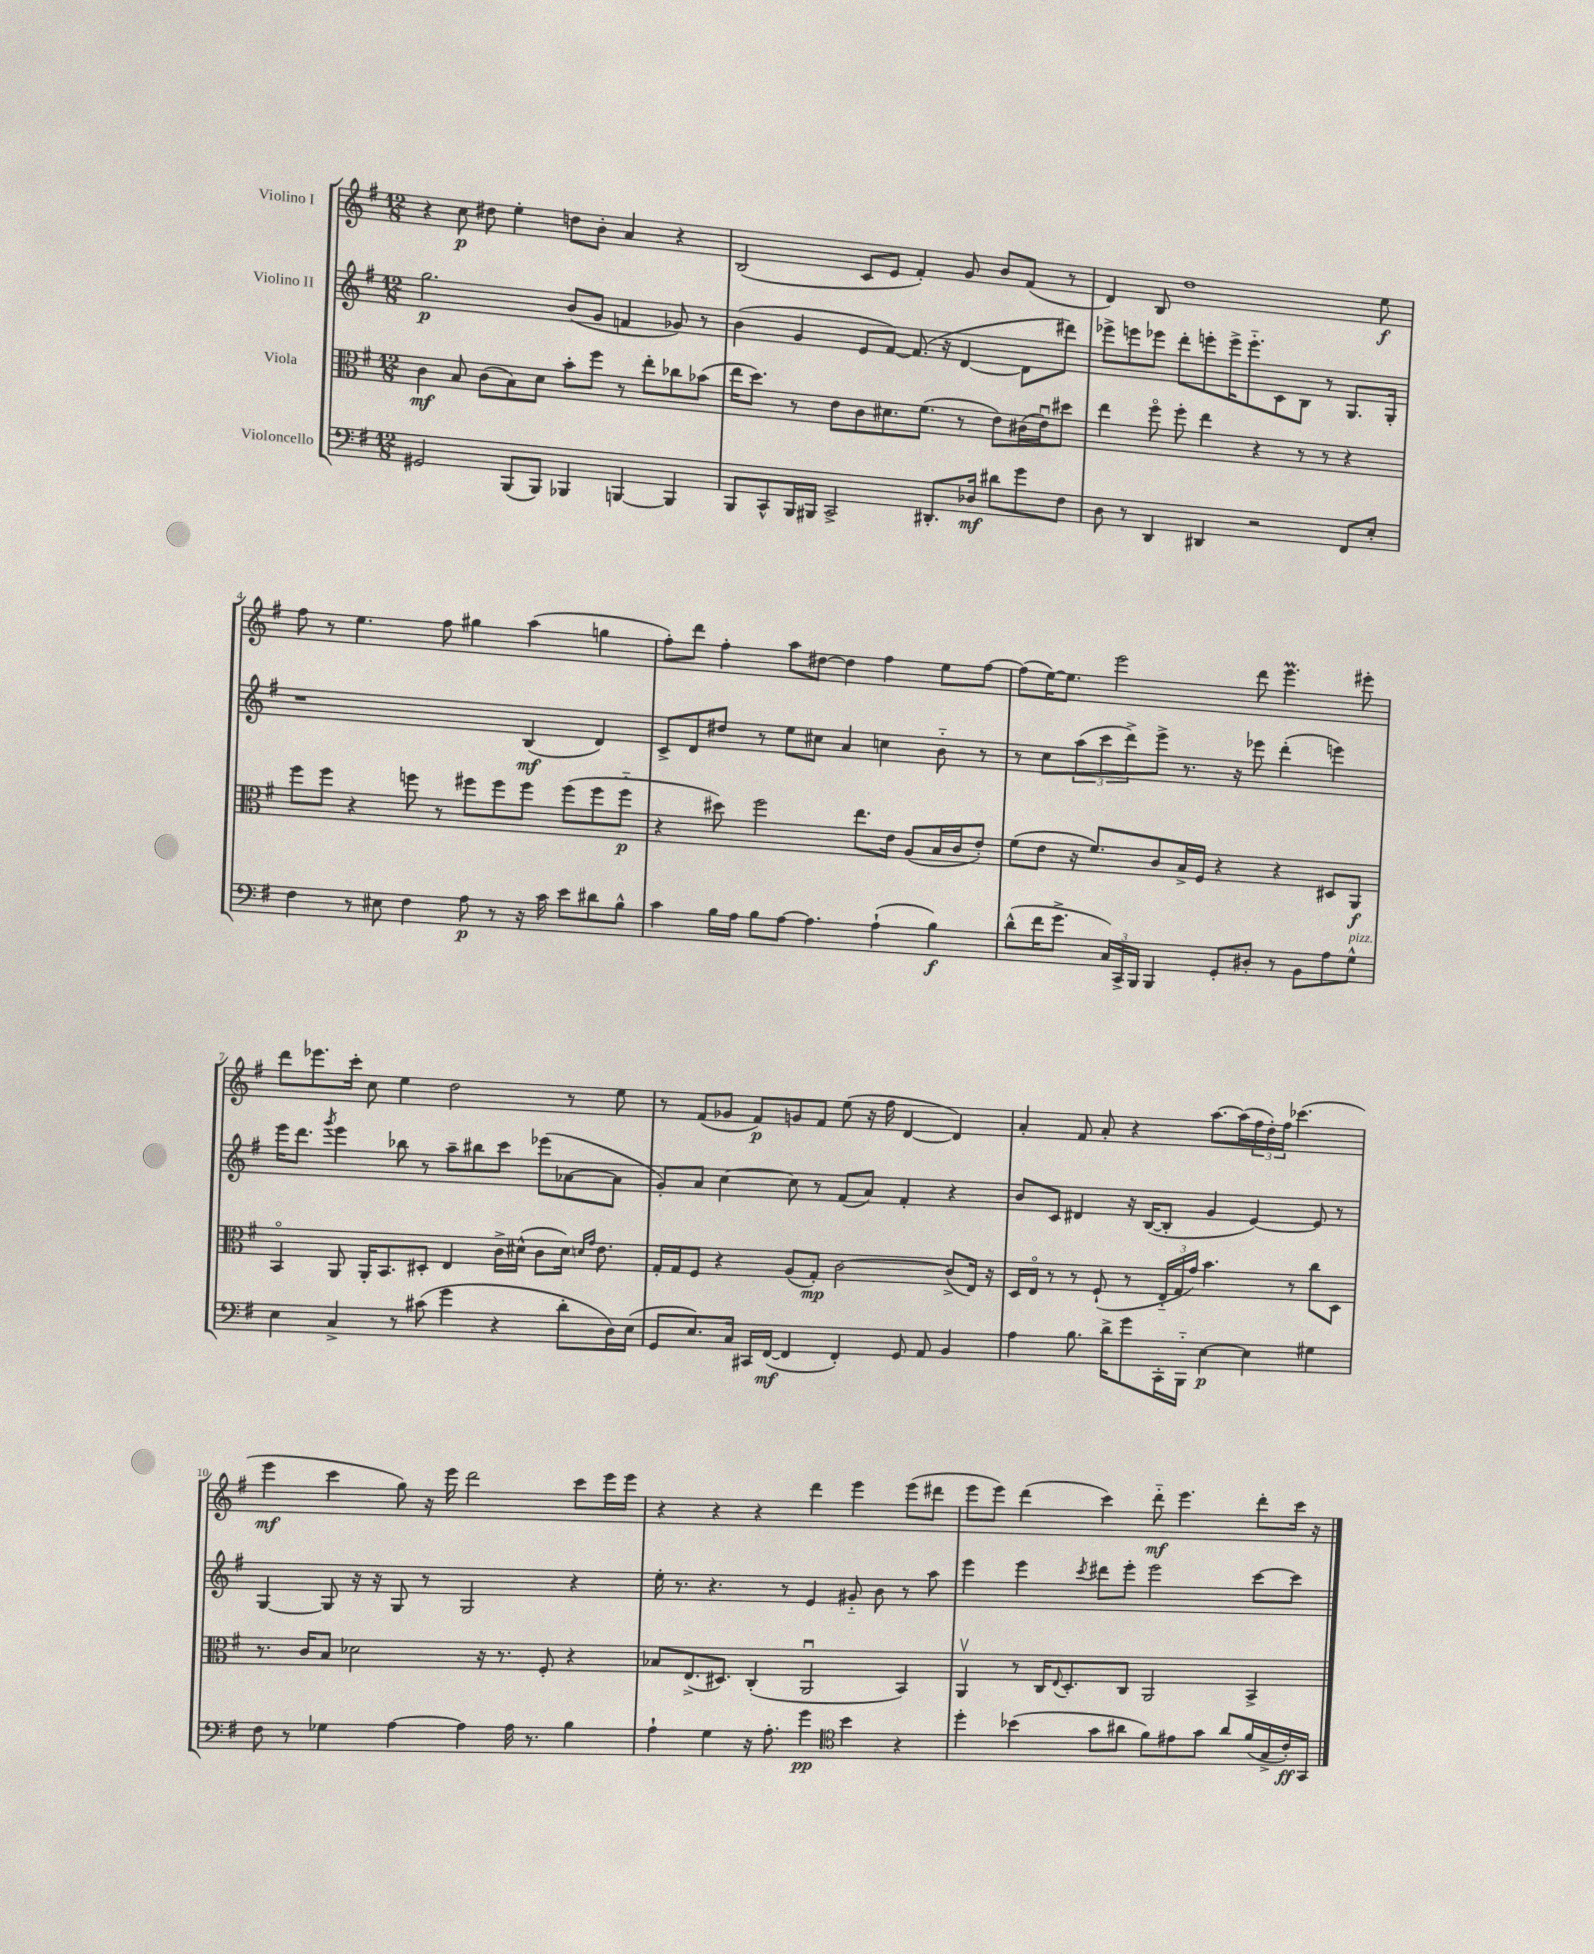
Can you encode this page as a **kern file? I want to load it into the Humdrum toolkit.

**kern	**kern	**kern	**kern
*staff4	*staff3	*staff2	*staff1
*clefF4	*clefC3	*clefG2	*clefG2
*k[f#]	*k[f#]	*k[f#]	*k[f#]
*M12/8	*M12/8	*M12/8	*M12/8
2GG#	4c	2.gg	4r
.	8B	.	8cc
.	(8c	.	8dd#
(8BBB	8B)	.	4ee'
8BBB)	8d	.	.
4BBB-	8b'	(8b	8dd
.	8ff#	8g	8b'
[4BBB	8r	4f	4a
.	8ee'	.	.
4BBB]	8cc-	8g-)	4r
.	(8b-	8r	.
=	=	=	=
8BBB	16ee	(4b	(2B
.	8.dd)	.	.
8CC^^	.	.	.
16BBB	8r	4g	.
16BBB#	.	.	.
2CC^	8e	.	.
.	8c	8e	8c
.	8.d#	[8f#)	8e
.	.	(8.f#]	4f#')
.	(8.f#	.	.
8.DD#'	.	.	.
.	.	16r	.
.	8r	[4d	8g
16D-	.	.	.
8d#	8e)	.	8b
8g	(16c#	8d]	(8f#
.	16eu)	.	.
8F#	8dd#	8ddd#)	8r
=	=	=	=
8D	4ee	8eee-^	4d)
8r	.	8eee	.
4DD	8ff#o	8eee-	8B
.	8ff#'	8ddd'	1dd
4DD#	4ee	8eee'	.
.	.	16eee^	.
.	.	8.eee'~	.
2r	4r	.	.
.	.	8c	.
.	8r	8B	.
.	8r	8r	.
8FF#	4r	8.G	.
8E'	.	.	8ee
.	.	16G'	.
=	=	=	=
4F#	8ff#	1r	8ff#
.	8ff#	.	8r
8r	4r	.	4.ee
8E#	.	.	.
4F#	8ff	.	.
.	8r	.	8ff#
8A	8ff#	.	4gg#
8r	8ff#	.	.
16r	8ff#	(4B	(4aa
16c	.	.	.
8e	(8ff#	.	.
8d#	8ff#	4d)	4gg
8B^^	8ff#'~	.	.
=	=	=	=
4c	4r	8c^	8ff#')
.	.	8d	8ddd
16B	8dd#)	8dd#	4ff#'
16A	.	.	.
8B	2ff#	8r	.
[8A	.	8ee	8aa
4.A]	.	8cc#	[8dd#
.	.	4a	4dd#]
.	8.ee	.	.
(4A`	.	4cc	4ff#
.	16e	.	.
.	(8A	.	.
4B)	16B	8b'~	8ee
.	16c	.	.
.	8e')	8r	[8ff#
=	=	=	=
(8d^^	(8f#	8r	(8ff#]
16f#	8e	8cc	[16ee)
8.g^	.	.	8.ee]
.	16r	(12aa	.
.	8.f#)	.	.
.	.	12ccc	.
24C)	.	.	2eee
24CC^	.	12ddd^)	.
24BBB	.	.	.
4BBB	8c	8eee^	.
.	16B^	8.r	.
.	16F#	.	.
8GG'	4r	.	.
.	.	16r	.
8D#'	.	8eee-	8ddd
8r	4r	(4ddd'	4.eee
8BB	.	.	.
8A	8D#	4eee)	.
8G^^	8AA	.	8eee#'
=	=	=	=
4E	4BBo	16eee	8ddd
.	.	8.ddd	.
.	.	.	8.eee-
.	.	8qggg	.
4C^	8AA	4eee	.
.	.	.	16ccc'
.	16AA'	.	8cc
.	8.BB	.	.
8r	.	8bb-	4ee
(8c#	8D#'	8r	.
4g	4E	8aa~	2dd
.	.	8bb#	.
4r	16c^	8ccc	.
.	(16d#^^	.	.
.	8c	(8eee-	.
8d'	16d#)	[8a-	8r
.	16qqd	.	.
.	16qqg	.	.
.	8.e	.	.
16D)	.	8a-]	8ee
(16E	.	.	.
=	=	=	=
8GG	16G'	8g')	8r
.	16G	.	.
8.E)	8F#	8a	(8f#
.	4r	[4cc	8g-
16C	.	.	.
16CC#	.	.	8f#)
([16FF#	.	.	.
4FF#]	(8A	8cc]	8g
.	8G')	8r	8f#
4FF#')	[2c	(8f#	(8ee
.	.	8a)	16r
.	.	.	16ff#
8GG	.	4f#'	[4d
8AA	.	.	.
4BB	(8c^]	4r	4d])
.	16E)	.	.
.	16r	.	.
=	=	=	=
4A	16D	8b	4a'
.	16Eo	.	.
.	8r	8c	.
8.B	8r	4d#	8f#
.	(8F#`	.	8a'
16d^	.	.	.
8g	8r	16r	4r
.	.	([16B	.
16CC'	24E'~	8B']	.
.	24G	.	.
16BBB'~	.	.	.
.	24g)	.	.
[4E	4.b	4g	[8.aa
.	.	.	(16aa]
4E]	.	[4e)	24ff#
.	.	.	24dd')
.	.	.	24ff#
.	8r	.	(4.ccc-
4G#	8cc	8e]	.
.	8D	8r	.
=	=	=	=
8F#	8.r	[4G	4eee
8r	.	.	.
.	16c	.	.
4G-	8B	8G]	4ccc
.	2d-	16r	.
.	.	16r	.
[4A	.	8G	8gg)
.	.	8r	16r
.	.	.	16eee
4A]	.	2G	2ddd
.	16r	.	.
.	8.r	.	.
16A	.	.	.
8.r	.	.	.
.	8F#'	.	.
4B	4r	4r	8ccc
.	.	.	16eee
.	.	.	16eee
=	=	=	=
4A`	8B-	16ee'	4r
.	.	8.r	.
.	(8.E^	.	.
4G	.	4.r	4r
.	8.D#)	.	.
16r	(4C'	.	4r
8.A'	.	.	.
.	.	8r	.
4g	2AAu	4e	4ddd
*clefC4	*	*	*
4b	.	8g#'~	4eee
.	.	8b	.
4r	4BB)	8r	(8eee
.	.	8aa	8ddd#
=	=	=	=
4dd'	4AAv	4eee	8eee
.	.	.	8eee)
(4b-	8r	4eee	(4ddd
.	16C	.	.
.	8qqE	.	.
.	8.D'	.	.
.	.	8qccc	.
8g	.	8ddd#	4ccc)
8a#	8C	8eee'	.
8f#)	2AA	2eee	8ddd'~
8e#	.	.	4.eee
8g	.	.	.
8a#	.	.	.
(16f#	4BB^	[8ccc	8ddd'
16G^	.	.	.
16c')	.	8ccc]	16ccc
16GG	.	.	16r
==	==	==	==
*-	*-	*-	*-
